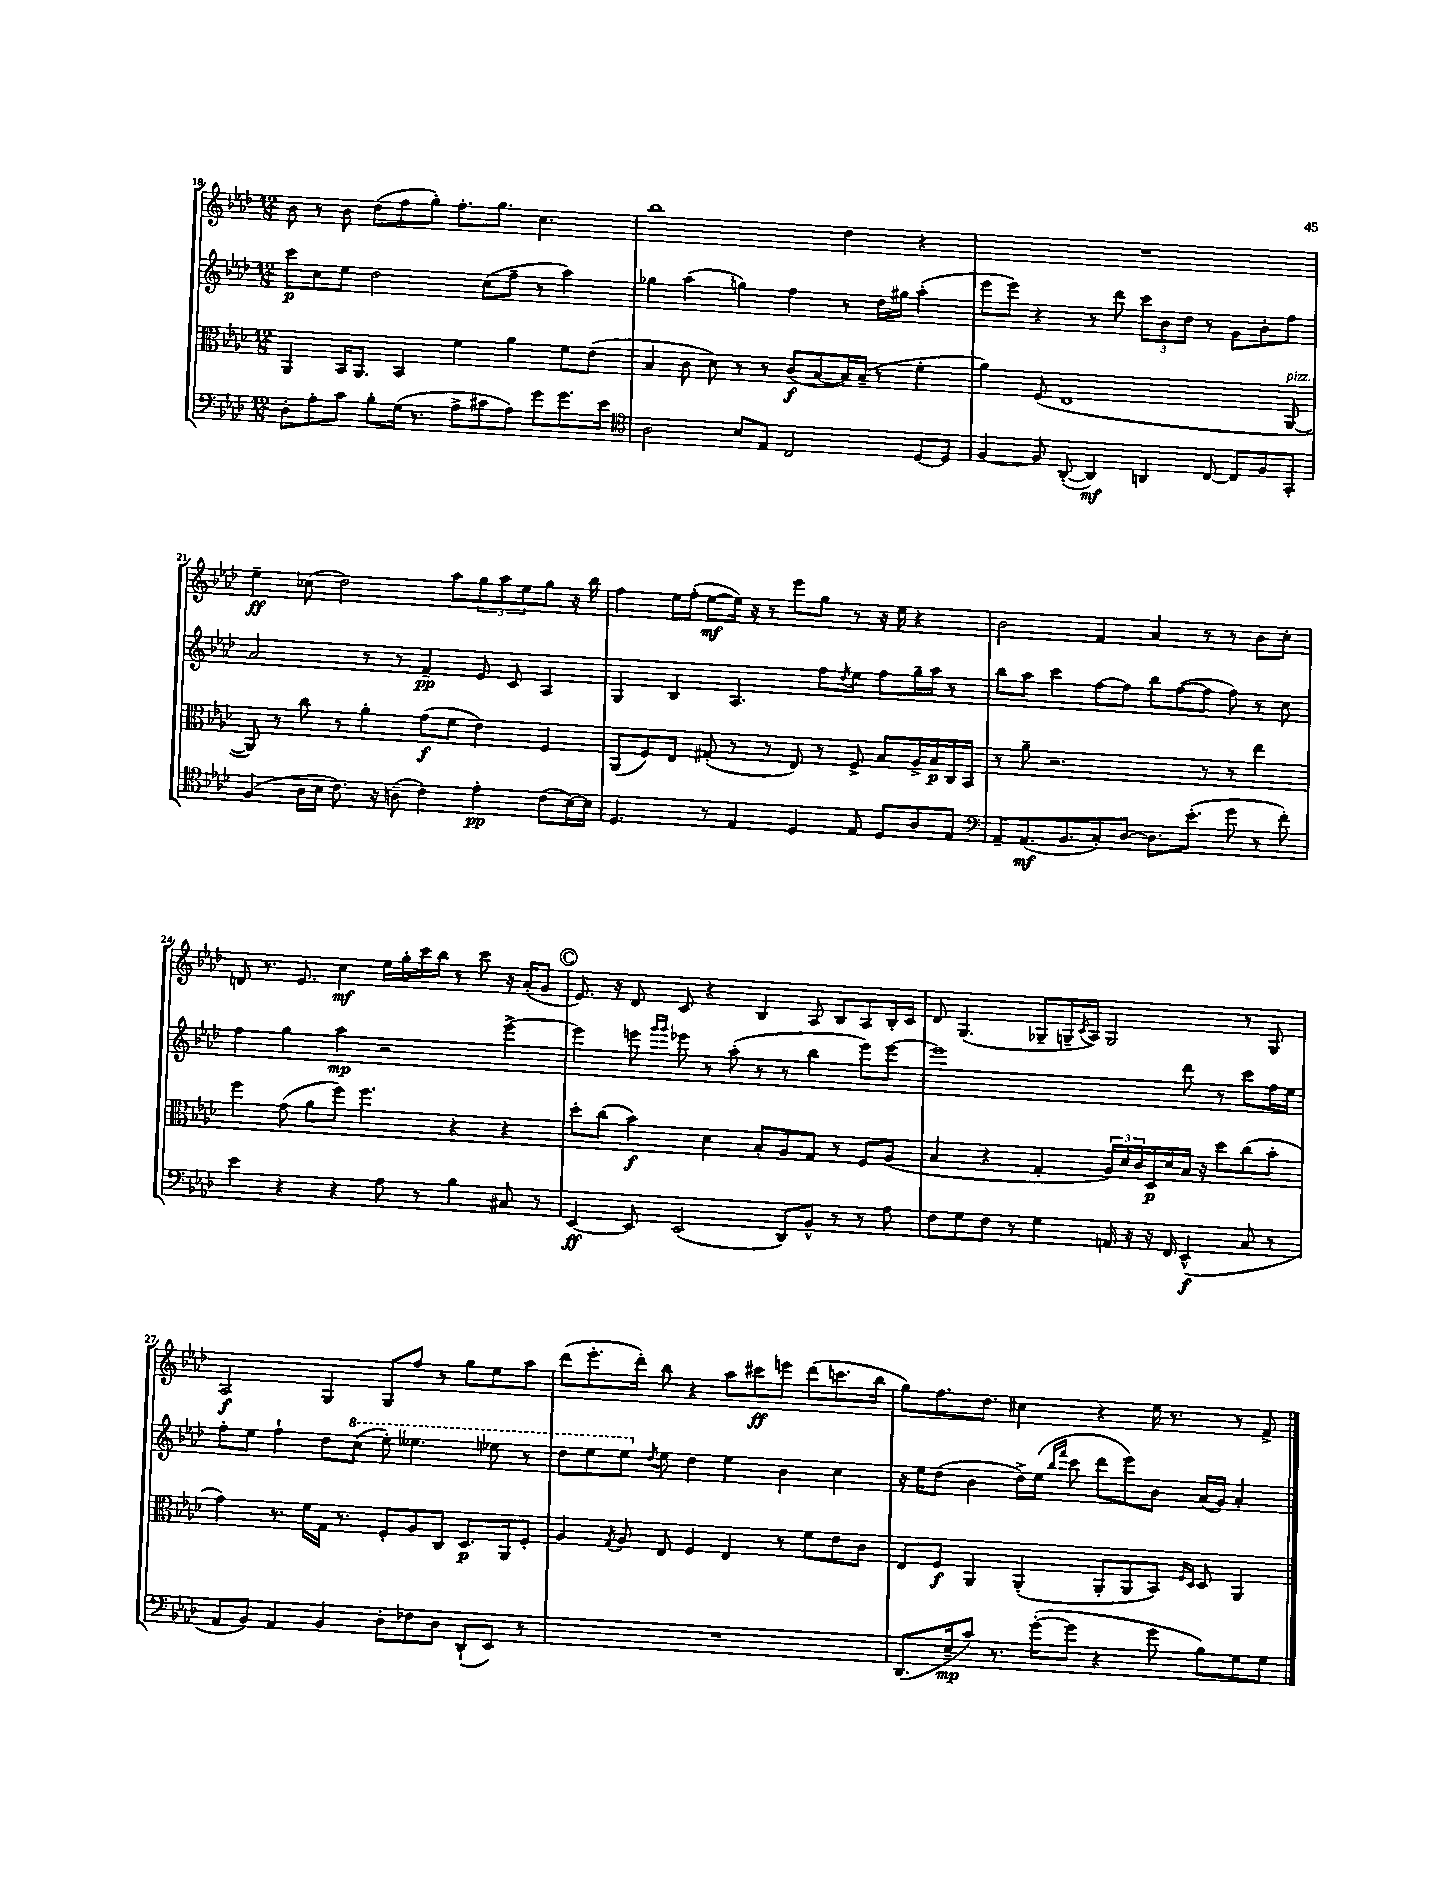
<<
\new StaffGroup <<
\new Staff = "s0" {
    \clef treble \key aes \major \numericTimeSignature \time 12/8
    bes'8 r8 bes'8 des''8( f''8 g''8-.) f''8.-. g''8. c''4. |
    bes''1 des''4 r4 |
    R1. |
    ees''4--\ff ces''8( des''2) aes''8 \tuplet 3/2 { g''8 aes''8 ees''8 } g''8 r16 bes''16 |
    f''4 ees''16 f''16-.( ees''8~\mf ees''16) r16 r8 ees'''8 g''8 r8 r16 ees''16 r4 |
    bes'2 f'4 aes'4 r8 r8 bes'8 c''8-. |
    d'8 r8. ees'8. c''4\mf ees''16 g''16-. c'''16 bes''16 r8 c'''8 r16 aes'16-.( g'8 |
    \mark \markup { \circle "C" } ees'8.) r16 des'8 c'8 r4 bes4 aes8 bes8 aes8 bes16-. c'16 |
    des'8 g4.( ges8-- g16-- \acciaccatura { c'8 } aes16) g2 r8 g8 |
    aes2\f g4 g8 f''8 r8 g''8 ees''8 aes''8 |
    des'''8( ees'''8.-. des'''16-.) bes''8 r4 aes''8 cis'''8\ff e'''8 des'''8( c'''8. bes''16 |
    g''8) f''8. des''8. cis''4 r4 ees''16 r8. r8 f'8-> \bar "|." |
}
\new Staff = "s1" {
    \clef treble \key aes \major \numericTimeSignature \time 12/8
    c'''8\p c''8 ees''8 des''2 c''8( f''8-- r8 aes''4) |
    ges''4 aes''4( g''4) f''4 r8 des''16 gis''16 aes''4-.( |
    ees'''8 ees'''8) r4 r8 des'''8 \tuplet 3/2 { c'''8 bes'8 des''8 } r8 g'8 bes'8-. f''8 |
    aes'2 r8 r8 f'4--\pp ees'8 c'8 aes4 |
    g4 bes4 aes4. f''8 \acciaccatura { des''8 } ees''8 f''8 g''16-- aes''16 r8 |
    bes''8 aes''8 c'''4 f''8~ f''8 bes''8 f''8~( f''8 f''8) r8 c''8 |
    f''4 g''4 aes''4\mp r2 ees'''4~-> |
    \mark \markup { \circle "C" } ees'''4 e'''8 \grace { g'''16 g'''16 } ees'''8 r8 aes''8-.( r8 r8 bes''4 ees'''8) ees'''8~ |
    ees'''1 des'''8 r8 c'''8 f''16 ees''16 |
    f''8-. ees''8 f''4-! des''8 \ottava #1 c'''8( ees'''8-.) eeses'''4. ees'''8 r8 |
    des'''8 ees'''8 ees'''8 \ottava #0 \acciaccatura { des''8 } ees''8 des''4 ees''4 bes'4 c''4 |
    r16 ees''16 des''8( bes'4 des''16->) ees''16( \grace { bes''16 f'''16 } c'''8 des'''8 ees'''8) bes'8 aes'16( g'16) aes'4-. \bar "|." |
}
\new Staff = "s2" {
    \clef alto \key aes \major \numericTimeSignature \time 12/8
    aes,4 bes,16 aes,8. bes,4 f'4 aes'4 f'8 ees'8( |
    bes4 c'8 des'8) r8 r8 c'8\f( bes8~ bes16) bes16--( r8 f'4-. |
    aes'4) f8( ees1 aes,8~^\markup { \italic "pizz." } |
    aes,8) r8 c''8 r8 aes'4-. g'8\f( f'8 ees'4) f4 |
    aes,8( f8) ees8 gis8-.( r8 r8 ees8) r8 f8-> bes8 aes16-> bes16\p c16 bes,16 |
    r8 aes'8-- r2. r8 r8 ees''4 |
    f''4 g'8( aes'8 f''8) f''4. r4 r4 |
    \mark \markup { \circle "C" } des''8-. c''8( bes'4\f) des'4 bes8-. aes8 g8 r8 f8 aes8( |
    bes4 r4 g4-. \tuplet 3/2 { aes16) des'16 c'16 } des16\p des'16 bes16 r16 des''8 c''8( bes'8-. |
    g'4) r8. f'16 g16 r8. f8-. aes8 c8 des8.\p aes,16 f8-. |
    aes4 \acciaccatura { g8 } aes8 ees8 f4 ees4 r8 f'8 ees'8 c'8 |
    ees8 f8\f aes,4 aes,4-.( aes,8-. aes,8 bes,8) \grace { f16 des16 } des8 aes,4 \bar "|." |
}
\new Staff = "s3" {
    \clef bass \key aes \major \numericTimeSignature \time 12/8
    des8-. aes8-. c'8 bes8-. g16( r8. aes8-> cis'8 aes8) g'8 g'8. ees'16 |
    \clef tenor aes2 bes8 ees8 c2 des8~ des8 |
    f4~ f8 aes,8~-.( aes,4\mf) a,4 c8~ c8 f8 g,8-. |
    f4( aes16 bes16 c'8.) r16 a8--( c'4) ees'4-.\pp c'8( bes16~) bes16 |
    des4. r8 ees4 des4 ees8 des8 aes8 ees8 |
    \clef bass aes,8-- aes,8.\mf( bes,8. c8-.) des8~ des8. ees'8.-.( g'8 r8 f'8-.) |
    ees'4 r4 r4 aes8 r8 bes4 cis8 r8 |
    \mark \markup { \circle "C" } ees,4~\ff ees,8 ees,2( des,8) bes,8-^ r8 r8 aes8 |
    f8 g8 f8 r8 g4 a,16 r16 r16 f,16 ees,4-^\f( c8 r8 |
    aes,8 bes,8) aes,4 bes,4 des8-. fes8 des8 des,8-!( ees,8) r8 |
    R1. |
    des,8.( ees16--\mp c'8) r8. g'16~-.( g'8 r4 g'8 bes8) g8 g8 \bar "|." |
}
>>
>>
\layout { \context { \Score currentBarNumber = #18 } }
